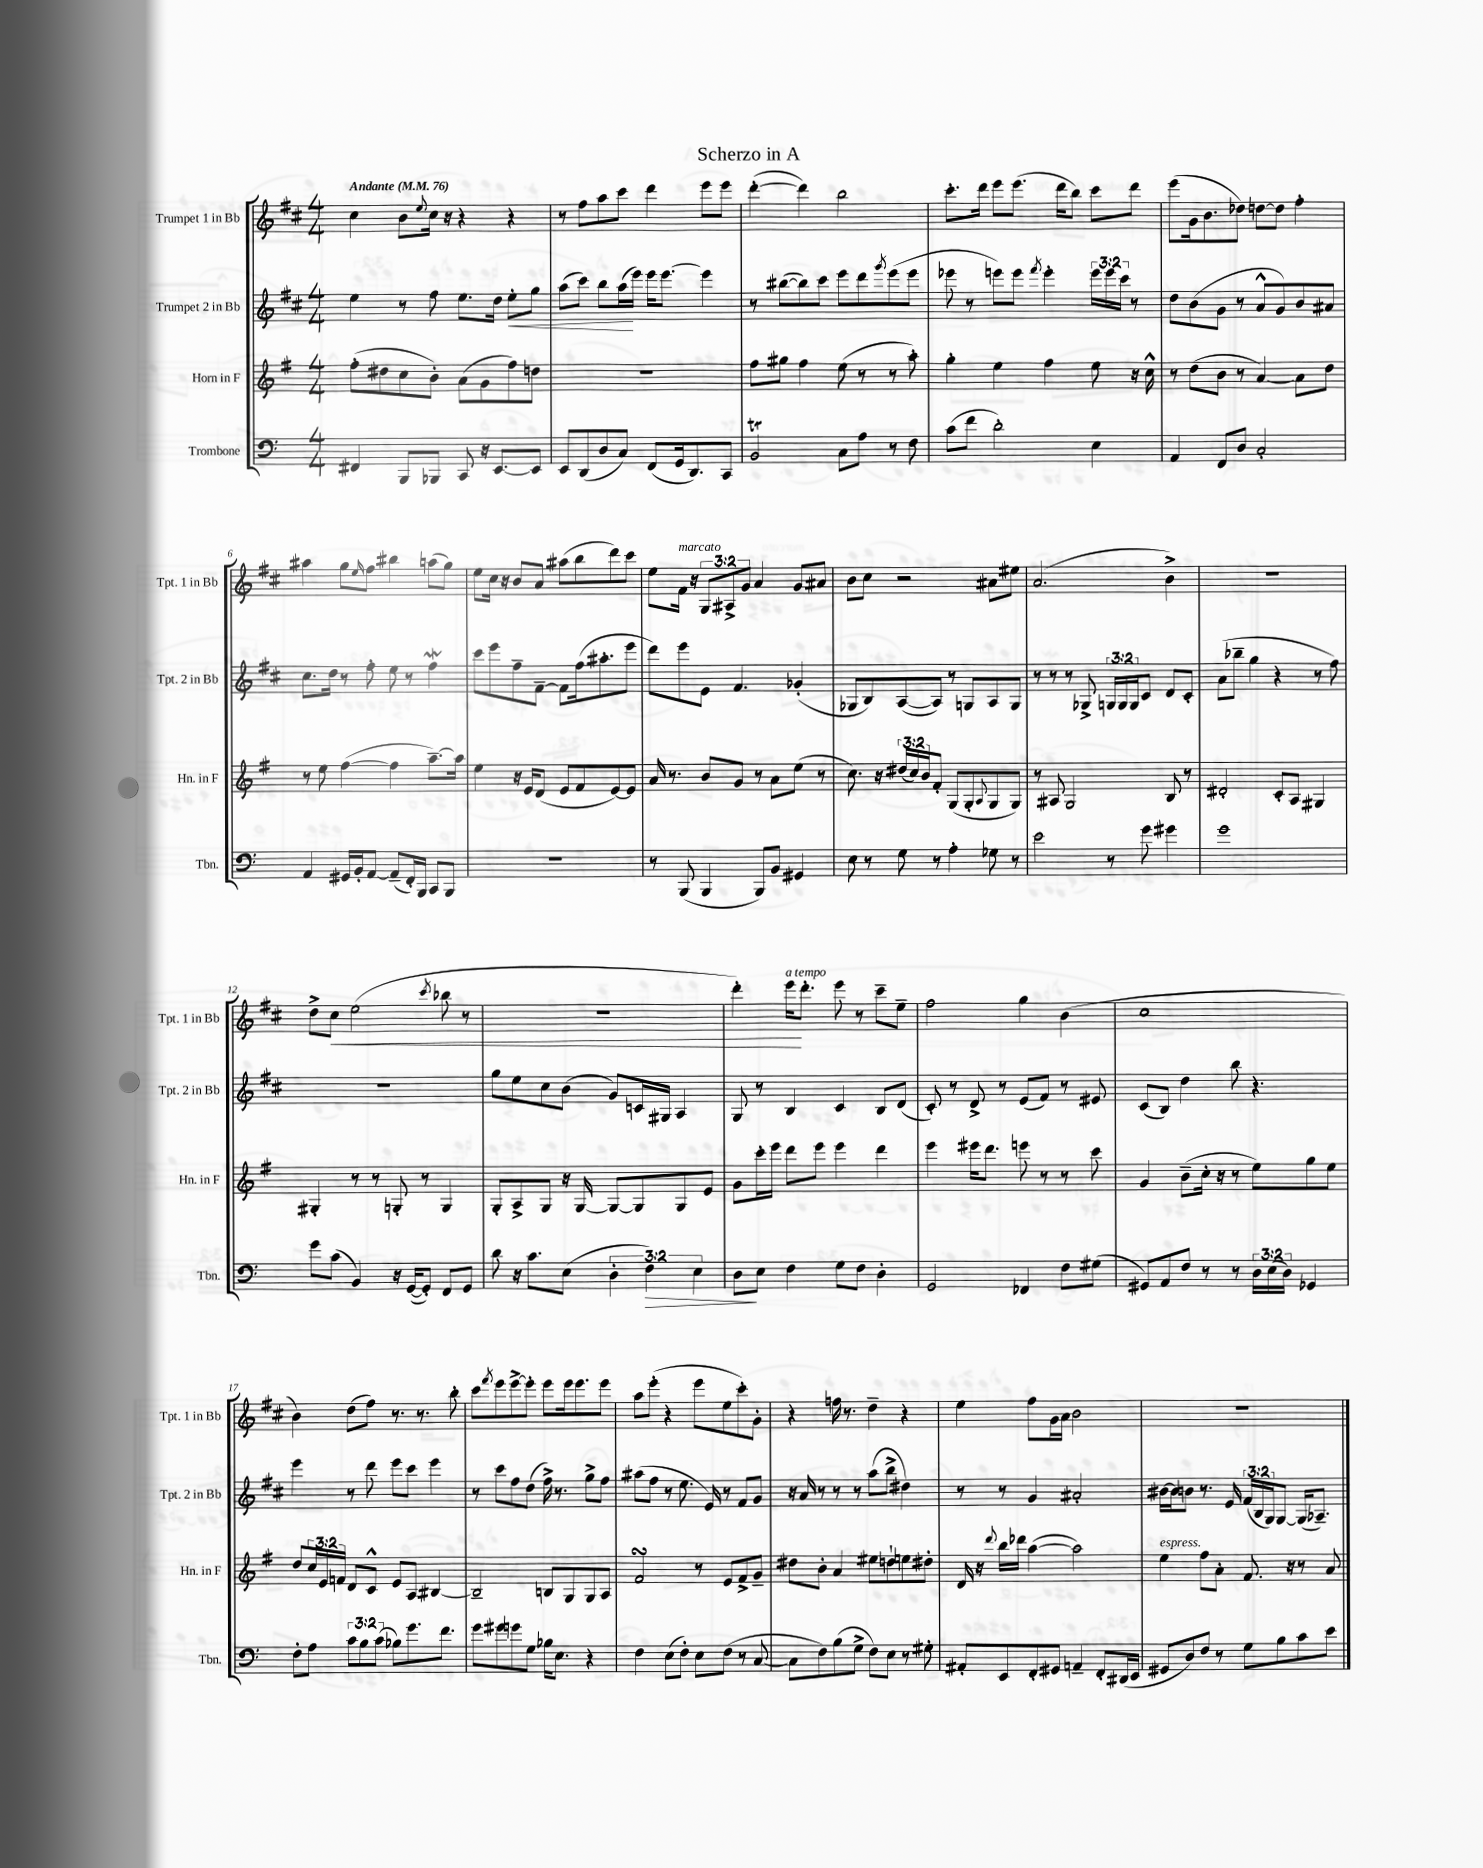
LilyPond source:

\header { title = "Scherzo in A" }
<<
\new StaffGroup <<
\new Staff = "s0" \with { instrumentName = "Trumpet 1 in Bb" shortInstrumentName = "Tpt. 1 in Bb" } {
    \clef treble \key d \major \numericTimeSignature \time 4/4 \override Staff.TupletNumber.text = #tuplet-number::calc-fraction-text \tempo "Andante" 4 = 76
    cis''4 b'8 \appoggiatura { e''8 } cis''16 r16 r4 r4 |
    r8 fis''8 a''8 cis'''8 d'''4 e'''8 e'''8 |
    d'''4~-.( d'''4) b''2 |
    cis'''8.-. d'''16 e'''8 e'''8.( d'''16 b''8) cis'''8 d'''8 |
    e'''8( g'16 b'8. des''8) d''8~ d''8 fis''4-. |
    ais''4 g''8 \grace { e''16 } fis''8 bis''4 a''8( g''8) |
    e''8 cis''16 r16 b'8 a'8 ais''8( b''8 d'''8) cis'''8 |
    e''8 fis'16^\markup { \italic "marcato" } r16 \tuplet 3/2 { g8 ais8-> g'8 } a'4 g'8 ais'8 |
    b'8 cis''8 r2 ais'8 eis''8 |
    a'2.( b'4->) |
    R1 |
    d''8-> cis''8\< e''2( \acciaccatura { cis'''8 } bes''8 r8 |
    R1 |
    d'''4-.) e'''16\!^\markup { \italic "a tempo" } d'''8.-. e'''8 r8 cis'''8-- e''8-- |
    fis''2 g''4 b'4( |
    cis''1 |
    b'4) d''8( fis''8) r8. r8. b''8-. |
    cis'''8 \acciaccatura { fis'''8 } e'''8 e'''8~-> e'''8-. e'''8 e'''16 e'''8. e'''8 |
    a''8 e'''8-.( r4 e'''8 e''8 cis'''8-.) g'8-. |
    r4 f''16 r8. d''4-- r4 |
    e''4 fis''8 g'16 a'16 b'2 |
    R1 \bar "|." |
}
\new Staff = "s1" \with { instrumentName = "Trumpet 2 in Bb" shortInstrumentName = "Tpt. 2 in Bb" } {
    \clef treble \key d \major \numericTimeSignature \time 4/4 \override Staff.TupletNumber.text = #tuplet-number::calc-fraction-text
    e''4 r8 fis''8 e''8. d''16 e''8-.\< g''8 |
    a''8( cis'''8) b''8 a''16\!( e'''16) e'''16 e'''8.~ e'''4 |
    r8 bis''8~( bis''8) cis'''8 e'''8 d'''8 \acciaccatura { g'''8 } e'''8( e'''8 |
    ees'''8 r8 e'''8) e'''8 \acciaccatura { fis'''8 } e'''4-. \tuplet 3/2 { e'''16 e'''16 cis'''16 } r8 |
    d''8 b'8( g'8 r8 a'8-^ g'8) b'8 ais'8 |
    cis''8. d''16 r8 fis''8-. e''8 r8 fis''4\mordent |
    cis'''8 e'''8 fis''8-- fis'8~-- fis'8 fis''16( ais''8.-. e'''8 |
    d'''8) e'''8 e'8 fis'4. ges'4-.( |
    ges8 b8) a8~( a8) r8 g8 a8 g8 |
    r8 r8 r8 ges8-> \tuplet 3/2 { g16 g16 g16 } cis'8 d'8 cis'8-. |
    a'8( bes''8-- g''4 r4 r8 fis''8) |
    R1 |
    g''8 e''8 cis''8 b'8( g'8) c'16 gis16 a4 |
    g8 r8 b4 cis'4 b8 d'8( |
    cis'8-.) r8 d'8-> r8 e'8( fis'8) r8 eis'8 |
    cis'8( b8) d''4 b''8 r4. |
    e'''4 r8 d'''8 e'''8 cis'''8 e'''4 |
    r8 cis'''8 fis''8 d''8( fis''16->) r8. g''8-> fis''8 |
    ais''8( fis''8 r8 e''8. e'16) r8 fis'8 g'8 |
    r16 a'16 r8 r8 r8 a''8( b''8-> dis''4) |
    r8 r8 g'4 ais'2-. |
    bis'16~ bis'16 b'8 r8. e'16 \tuplet 3/2 { fis'16( b16 g16) } g8~ g16( aes8.--) \bar "|." |
}
\new Staff = "s2" \with { instrumentName = "Horn in F" shortInstrumentName = "Hn. in F" } {
    \clef treble \key g \major \numericTimeSignature \time 4/4 \override Staff.TupletNumber.text = #tuplet-number::calc-fraction-text
    fis''8-.( dis''8 c''8 b'8-.) a'8( g'8 fis''8) d''8 |
    R1 |
    fis''8 gis''8 fis''4 e''8( r8 r8 a''8-.) |
    g''4-. e''4 fis''4 e''8 r16 c''16-^ |
    r8 d''8( b'8 r8 a'4~) a'8 d''8 |
    r8 e''8 fis''4~( fis''4 a''8.~--) a''16 |
    e''4 r16 e'16 d'8( e'8 fis'8 e'8~) e'8 |
    a'16 r8. b'8 g'8 r8 a'8 e''8( r8 |
    c''8.) r16 \tuplet 3/2 { dis''16( c''16) b'16 } fis'8-. g8( g8-. \appoggiatura { a8 } g8 g8) |
    r8 ais8 g2 b8 r8 |
    dis'2-. c'8-. a8 gis4 |
    gis4-. r8 r8 g8-. r8 g4 |
    g8-. a8-> g8 r16 g16~ g8~ g8 g8 e'8 |
    g'8 c'''16-. e'''16 d'''8 e'''8 e'''4 d'''4 |
    e'''4 eis'''16 d'''8. e'''8 r8 r8 c'''8 |
    g'4 b'8--( c''16-. r16 r8 e''8) g''8 e''8 |
    d''8 \tuplet 3/2 { c''16 e'16 f'16 } d'8 c'8-^ e'8 a8 bis4~ |
    bis2-- b8 g8 g8 a8 |
    fis'2\turn r8 e'8 fis'8-> g'8-- |
    dis''8 b'8-. a'4 eis''8 d''8-! e''8 dis''8-. |
    d'16 r16 \appoggiatura { d'''8 } b''16 des'''16 a''4~( a''2) |
    e''4^\markup { \italic "espress." } fis''8 a'8-. fis'8. r16 r8 a'8 \bar "|." |
}
\new Staff = "s3" \with { instrumentName = "Trombone" shortInstrumentName = "Tbn." } {
    \clef bass \key c \major \numericTimeSignature \time 4/4 \override Staff.TupletNumber.text = #tuplet-number::calc-fraction-text
    fis,4 b,,8 bes,,8 c,8 r16 e,8.~ e,8 |
    e,8 d,8( d8 c8) f,8( g,16 d,8.) c,8 |
    b,2\trill c8 a8 r8 f8 |
    c'8( f'8 d'2-.) e4 |
    a,4 f,8 d8 c2-. |
    a,4 gis,16 b,16-. a,8~ a,8--( f,16-.) b,,16 c,8 b,,8 |
    R1 |
    r8 b,,8( b,,4 b,,8) b,8 gis,4 |
    e8 r8 g8 r8 a4-. ges8 r8 |
    e'2 r8 g'8 gis'4 |
    g'1 |
    g'8 c'8( b,4) r16 g,16~( g,8-.) f,8 g,8 |
    d'8 r16 c'8. e8( \tuplet 3/2 { d4-. f4\>) e4 } |
    d8\! e8 f4 g8 f8 d4-. |
    g,2 fes,4 f8 gis8( |
    gis,8) a,8 f8 r8 r8 \tuplet 3/2 { d16 e16( d16) } ges,4 |
    f8-. a8 \tuplet 3/2 { c'8 b8 c'8( } bes8) g'8. f'8. |
    g'8 gis'8 g'8 g8 bes16 e8. r4 |
    f4 e8( f8-.) e8 f8( r8 c8~ |
    c8 f8) b8( g8-> f8) e8 r8 gis8-. |
    ais,8-. e,8 f,8-. gis,8 a,4-- f,8-. dis,16( e,16 |
    gis,8 d8) f8 r8 g8 b8 c'8 e'8 \bar "|." |
}
>>
>>
